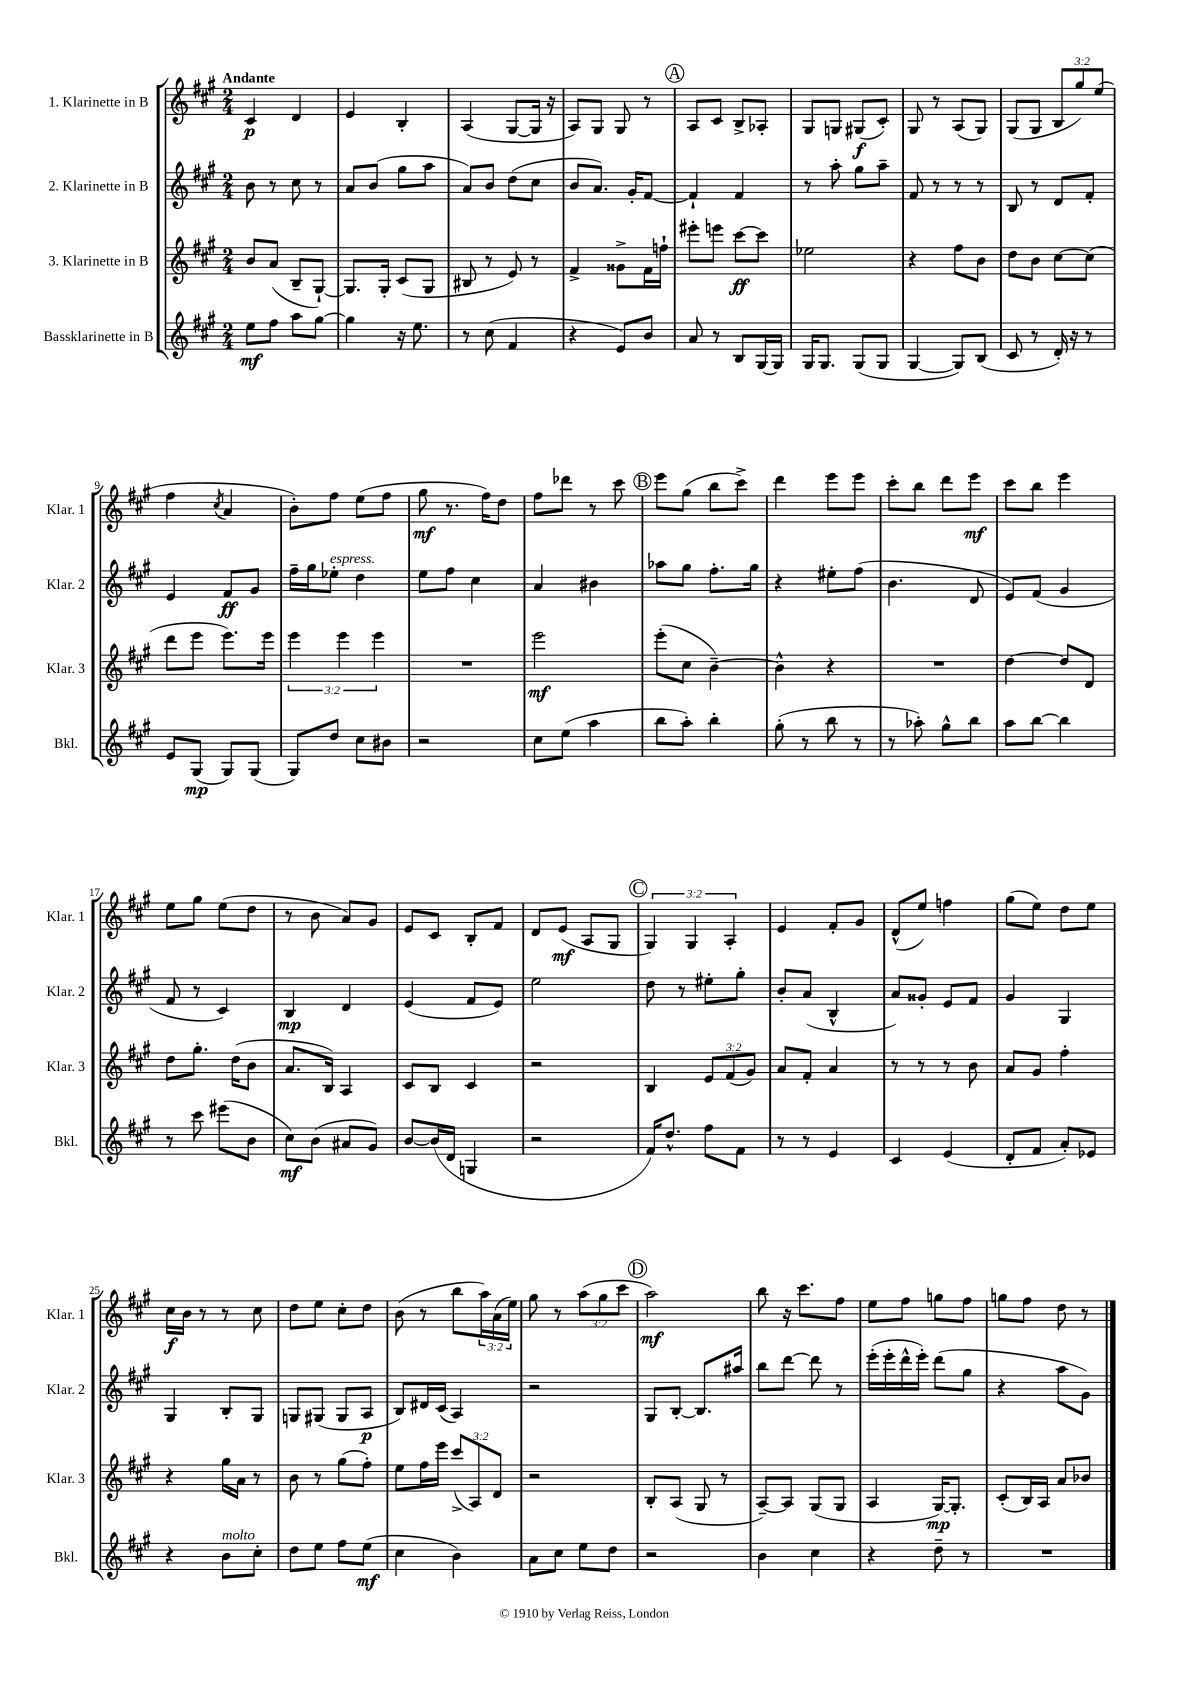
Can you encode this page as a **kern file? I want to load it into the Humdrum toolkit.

**kern	**kern	**kern	**kern
*staff4	*staff3	*staff2	*staff1
*clefG2	*clefG2	*clefG2	*clefG2
*k[f#c#g#]	*k[f#c#g#]	*k[f#c#g#]	*k[f#c#g#]
*M2/4	*M2/4	*M2/4	*M2/4
8ee\L	8b/L	8b\	4c#/
8ff#\J	(8a/J	8r	.
8aa\L	8B~/L	8cc#\	4d/
[8gg#\J	[8G#`/J)	8r	.
=	=	=	=
4gg#\]	8.G#/]L	8a/L	4e/
.	.	(8b/J	.
.	16G#'/Jk	.	.
16r	(8c#/L	8gg#\L	4B'/
8.ee\	.	.	.
.	8G#/J	8aa\J	.
=	=	=	=
8r	8B#/	8a/L)	(4A/
(8cc#\	8r	8b/J	.
4f#/	8e/)	(8dd\L	[8G#/L
.	8r	8cc#\J	16G#/]Jk
.	.	.	16r
=	=	=	=
4r	4f#^/	8b/L	8A/L)
.	.	8.a/J)	8G#/J
8e/L)	8g##^\L	.	8G#/
.	.	16g#'/LK	.
8b/J	16f#\L	[8f#/J	8r
.	16ff`\JJ	.	.
=	=	=	=
8a/	8eee#'\L	4f#`/]	8A/L
8r	8eee\J	.	8c#/J
8B/L	[8ccc#\L	4f#/	8B^/L
[16G#/L	8ccc#\]J	.	8A-'/J
16G#/]JJ	.	.	.
=	=	=	=
16G#/LK	2ee-\	8r	8G#/L
8.G#/J	.	.	.
.	.	8aa'\	8G/J
(8G#/L	.	8gg#\L	(8G#/L
8G#/J	.	8aa~\J	8c#'/J)
=	=	=	=
[4G#/	4r	8f#/	8G#/
.	.	8r	8r
8G#/]L)	8ff#\L	8r	(8A/L
(8B/J	8b\J	8r	8G#/J)
=	=	=	=
8c#/	8dd\L	8B/	(8G#/L
8r	8b\J	8r	8G#/J
16d'/)	[8cc#\L	8d/L	12B/L
16r	.	.	.
.	.	.	12gg#/)
8r	(8cc#\]J	8f#'/J	.
.	.	.	(12ee/J
=	=	=	=
8e/L	8ddd\L	4e/	4ff#\
(8G#/J	8eee\J	.	.
.	.	.	8qcc#/
8G#/L)	8.eee\L)	8f#/L	4a/
(8G#/J	.	8g#/J	.
.	16eee\Jk	.	.
=	=	=	=
8G#/L)	6eee\	16ff#~\LL	8b'\L)
.	.	16gg#\J	.
8dd/J	.	8ee-'\J	8ff#\J
.	6eee\	.	.
8cc#\L	.	4dd\	(8ee\L
.	6eee\	.	.
8b#\J	.	.	8ff#\J
=	=	=	=
2r	2r	8ee\L	8gg#\
.	.	8ff#\J	8.r
.	.	4cc#\	.
.	.	.	16ff#\LK)
.	.	.	8dd\J
=	=	=	=
8cc#\L	2eee\	4a/	8ff#\L
(8ee\J	.	.	8ddd-\J
4aa\	.	4b#\	8r
.	.	.	8ccc#\
=	=	=	=
8bb\L	(8eee'\L	8aa-\L	8eee\L
8aa'\J)	8cc#\J	8gg#\J	(8gg#\J
4bb'\	[4b~\)	8.ff#'\L	8bb\L
.	.	.	8ccc#^\J)
.	.	16gg#\Jk	.
=	=	=	=
(8gg#'\	4b^^\]	4r	4ddd\
8r	.	.	.
8bb\	4r	8ee#'\L	8eee\L
8r	.	(8ff#\J	8eee\J
=	=	=	=
8r	2r	4.b\	8ccc#'\L
8aa-'\)	.	.	8bb\J
8gg#^^\L	.	.	8ddd\L
8bb\J	.	8d/	8eee\J
=	=	=	=
8aa\L	[4dd\	8e/L)	8ccc#\L
[8bb\J	.	(8f#/J	8bb\J
4bb\]	8dd/]L	4g#/	4eee\
.	8d/J	.	.
=	=	=	=
8r	8dd\L	8f#/	8ee\L
8ccc#\	8.gg#'\J	8r	8gg#\J
(8eee#\L	.	4c#/)	(8ee\L
.	(16dd\LK	.	.
8b\J	8b\J	.	8dd\J
=	=	=	=
8cc#\L)	8.a/L	4B/	8r
(8b\J	.	.	8b\
.	16B/Jk)	.	.
8a#/L	4A/	4d/	8a/L)
8g#/J)	.	.	8g#/J
=	=	=	=
[8b/L	8c#/L	(4e/	8e/L
(16b/]L	8B/J	.	8c#/J
16d/JJ	.	.	.
4G/	4c#/	8f#/L	8B'/L
.	.	8e/J)	8f#/J
=	=	=	=
2r	2r	2ee\	8d/L
.	.	.	(8e/J
.	.	.	8A/L
.	.	.	8G#/J
=	=	=	=
16f#/LK)	4B/	8dd\	6G#/)
8.dd^^/J	.	.	.
.	.	8r	.
.	.	.	6G#/
8ff#\L	12e/L	8ee#'\L	.
.	(12f#/	.	6A'/
8f#\J	.	8gg#'\J	.
.	12g#/J)	.	.
=	=	=	=
8r	8a/L	8b'/L	4e/
8r	8f#'/J	(8a/J	.
4e/	4a/	4B^^/	8f#'/L
.	.	.	8g#/J
=	=	=	=
4c#/	8r	8a/L)	(8d^^/L
.	8r	8g##'/J	8ee/J)
(4e/	8r	8e/L	4ff\
.	8b\	8f#/J	.
=	=	=	=
8d'/L	8a/L	4g#/	(8gg#\L
8f#/J	8g#/J	.	8ee\J)
8a'/L)	4ff#'\	4G#/	8dd\L
8e-/J	.	.	8ee\J
=	=	=	=
4r	4r	4G#/	16cc#\LL
.	.	.	16b\JJ
.	.	.	8r
8b\L	16gg#\LL	8B'/L	8r
.	16a\JJ	.	.
8cc#'\J	8r	8G#/J	8cc#\
=	=	=	=
8dd\L	8b\	8G/L	8dd\L
8ee\J	8r	(8G#/J	8ee\J
8ff#\L	(8gg#\L	8G#/L	8cc#'\L
(8ee\J	8ff#'\J)	8A/J	8dd\J
=	=	=	=
4cc#\	8ee\L	8B/L)	(8b\
.	16ff#\L	16d#/L	8r
.	16eee\JJ	(16c#/JJ	.
4b\)	(12ccc#^/L	4A/)	8bb\L
.	12A/)	.	.
.	.	.	24aa\L)
.	12d/J	.	(24a\
.	.	.	24ee\JJ)
=	=	=	=
8a\L	2r	2r	8gg#\
8cc#\J	.	.	8r
8ee\L	.	.	(12aa\L
.	.	.	12gg#\
8dd\J	.	.	.
.	.	.	12ccc#\J
=	=	=	=
2r	8B'/L	8G#/L	2aa\)
.	(8A/J	[8B'/J	.
.	8G#/	8.B/]L	.
.	8r	.	.
.	.	16aa#/Jk	.
=	=	=	=
4b\	[8A~/L)	8bb\L	8bb\
.	8A/]J	[8ddd\J	16r
.	.	.	8.ccc#\L
4cc#\	(8G#/L	8ddd\]	.
.	8G#/J	8r	8ff#\J
=	=	=	=
4r	4A/	(16eee'\LL	8ee\L
.	.	16eee'\	.
.	.	16ddd^^\	8ff#\J
.	.	16eee'\JJ)	.
8dd~\	[16G#/LK)	(8ddd\L	8gg\L
.	8.G#'/]J	.	.
8r	.	8gg#\J	8ff#\J
=	=	=	=
2r	(8c#'/L	4r	8gg\L
.	16B/L)	.	8ff#\J
.	16A/JJ	.	.
.	8a/L	8aa\L	8dd\
.	8b-/J	8g#\J)	8r
==	==	==	==
*-	*-	*-	*-
